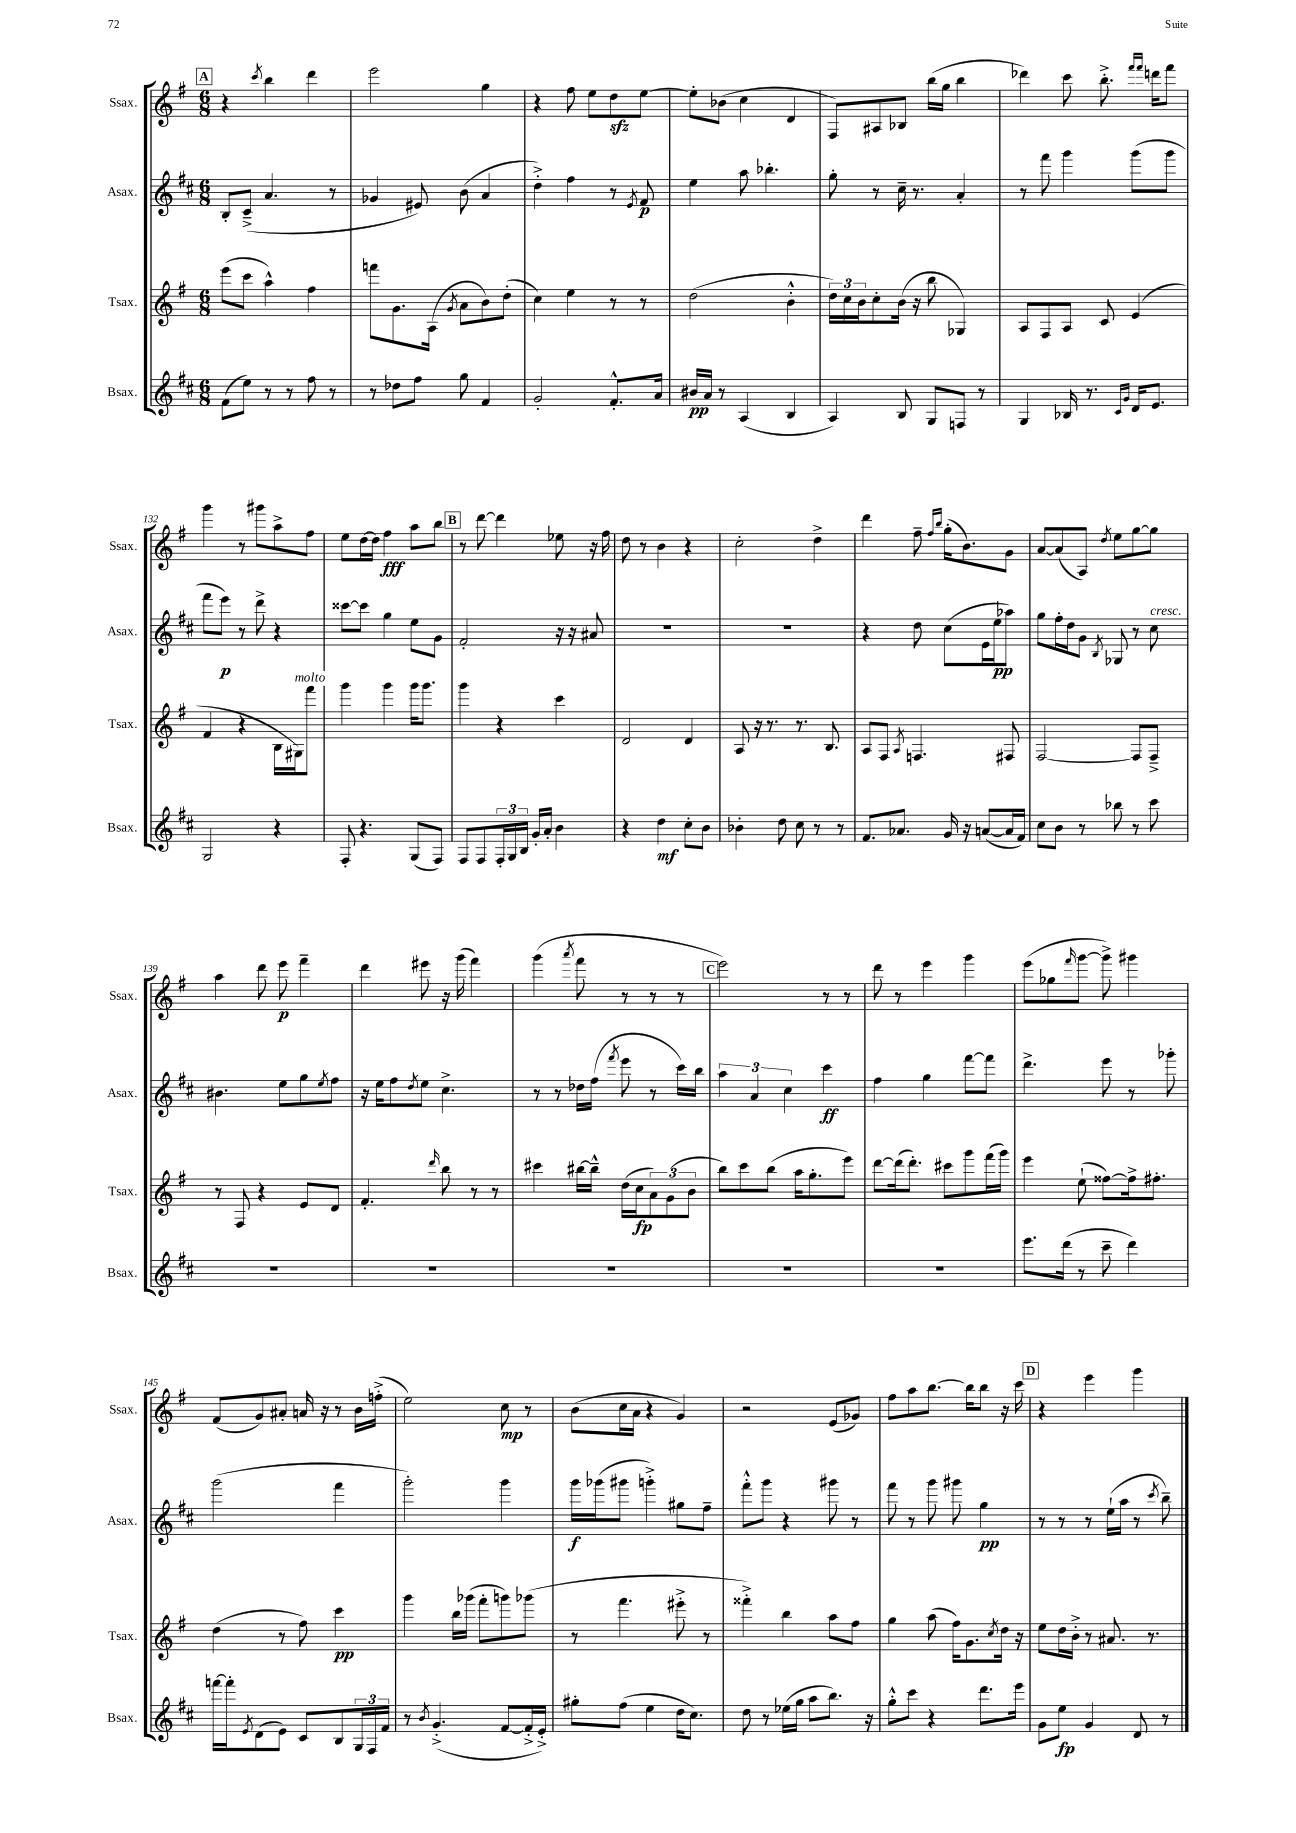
<<
\new StaffGroup <<
\new Staff = "s0" \with { instrumentName = "Ssax." shortInstrumentName = "Ssax." } {
    \clef treble \key g \major \numericTimeSignature \time 6/8
    \mark \markup { \box "A" } r4 \acciaccatura { c'''8 } b''4 d'''4 |
    e'''2 g''4 |
    r4 fis''8 e''8 d''8\sfz e''8~ |
    e''8-. bes'8( c''4 d'4 |
    fis8) ais8 bes8 b''16( g''16 b''4 |
    des'''4) c'''8 b''8.-.-> \grace { fis'''16 fis'''16 } d'''16 fis'''8 |
    g'''4 r8 gis'''8 a''8-> fis''8 |
    e''8 d''16~ d''16 fis''4\fff a''8 b''8 |
    \mark \markup { \box "B" } r8 d'''8~ d'''4 ees''8 r16 fis''16 |
    d''8 r8 b'4 r4 |
    c''2-. d''4-> |
    d'''4 fis''8-- \grace { fis''16 b''16 } g''16-.( b'8.) g'8 |
    a'8~ a'8( a8) \acciaccatura { d''8 } e''8 g''8~ g''8 |
    a''4 d'''8 e'''8\p fis'''4-- |
    d'''4 eis'''8 r16 g'''16( fis'''4) |
    g'''4( \acciaccatura { a'''8 } fis'''8 r8 r8 r8 |
    \mark \markup { \box "C" } e'''2) r8 r8 |
    d'''8 r8 e'''4 g'''4 |
    e'''8( ges''8 \grace { fis'''16 } g'''8~ g'''8->) gis'''4 |
    fis'8( g'8) ais'8-. a'16 r16 r8 b'16 f''16-.->( |
    e''2) c''8\mp r8 |
    b'8( c''16 a'16 r4 g'4) |
    r2 e'8( ges'8) |
    fis''8 a''8 b''8.~ b''16 b''8 r16 c'''16 |
    \mark \markup { \box "D" } r4 e'''4 g'''4 \bar "|." |
}
\new Staff = "s1" \with { instrumentName = "Asax." shortInstrumentName = "Asax." } {
    \clef treble \key d \major \numericTimeSignature \time 6/8
    \mark \markup { \box "A" } b8-. cis'8--->( a'4. r8 |
    ges'4 eis'8) b'8( a'4 |
    d''4-.->) fis''4 r8 \acciaccatura { e'8 } fis'8\p |
    e''4 a''8 bes''4.-. |
    g''8-. r8 cis''16-- r8. a'4-. |
    r8 fis'''8 g'''4 g'''8( g'''8 |
    fis'''8 e'''8\p) r8 d'''8-> r4 |
    cisis'''8~ cisis'''8 g''4 e''8 g'8 |
    \mark \markup { \box "B" } fis'2-. r16 r16 ais'8 |
    R2. |
    R2. |
    r4 d''8 cis''8( e'16 e''16\pp aes''8) |
    g''8 fis''16-. d''16 g'8 \acciaccatura { b8 } ges8 r8 cis''8^\markup { \italic "cresc." } |
    bis'4. e''8 g''8 \acciaccatura { e''8 } fis''8 |
    r16 e''16 fis''8 \acciaccatura { d''8 } e''8 cis''4.-> |
    r8 r8 des''16 fis''16( \acciaccatura { fis'''8 } e'''8 r8 cis'''16) b''16 |
    \mark \markup { \box "C" } \tuplet 3/2 { a''4 a'4 cis''4 } cis'''4\ff |
    fis''4 g''4 fis'''8~ fis'''8 |
    d'''4.-> e'''8 r8 ges'''8-. |
    g'''2( fis'''4 |
    g'''2-.) g'''4 |
    g'''16\f ges'''16( gis'''8 g'''4-.->) gis''8 fis''8-- |
    fis'''8-.-^ g'''8 r4 gis'''8 r8 |
    fis'''8 r8 g'''8 gis'''8 g''4\pp |
    \mark \markup { \box "D" } r8 r8 r8 e''16-!( a''16 r8 \acciaccatura { cis'''8 } b''8--) \bar "|." |
}
\new Staff = "s2" \with { instrumentName = "Tsax." shortInstrumentName = "Tsax." } {
    \clef treble \key g \major \numericTimeSignature \time 6/8
    \mark \markup { \box "A" } e'''8( c'''8 a''4-^) fis''4 |
    f'''8 g'8. a16( \acciaccatura { g'8 } a'8 b'8) d''8-.( |
    c''4) e''4 r8 r8 |
    d''2( b'4-.-^ |
    \tuplet 3/2 { d''16) c''16 b'16 } c''8-. b'16( r16 b''8 ges4) |
    a8 fis8 a8 c'8 e'4( |
    fis'4 r4 b16 gis16^\markup { \italic "molto" }) fis'''8 |
    g'''4 g'''4 g'''16 g'''8. |
    \mark \markup { \box "B" } g'''4 r4 c'''4 |
    d'2 d'4 |
    a8 r16 r8. r8. b8. |
    a8 fis8 \acciaccatura { a8 } f4. fis8 |
    fis2~ fis8 fis8---> |
    r8 fis8 r4 e'8 d'8 |
    fis'4.-. \grace { d'''16 } b''8 r8 r8 |
    cis'''4 bis''16~ bis''16---^ d''16( c''16\fp \tuplet 3/2 { a'8) g'8( b'8 } |
    \mark \markup { \box "C" } b''8) c'''8 b''8( a''16 g''8.-. e'''8) |
    d'''8~ d'''16( d'''8.-.) cis'''8 g'''8 fis'''16( g'''16) |
    e'''4 e''8-!( fisis''8~) fisis''16-> fis''8.-. |
    d''4( r8 fis''8) c'''4\pp |
    g'''4 b''16 ges'''16( fis'''8-. g'''8) ges'''8( |
    r8 fis'''4. eis'''8-.-> r8 |
    fisis'''4-.->) b''4 a''8 fis''8 |
    g''4 a''8( fis''16) g'8. \acciaccatura { c''8 } d''16 r16 |
    \mark \markup { \box "D" } e''8 d''16 b'16-.-> r8 ais'8. r8. \bar "|." |
}
\new Staff = "s3" \with { instrumentName = "Bsax." shortInstrumentName = "Bsax." } {
    \clef treble \key d \major \numericTimeSignature \time 6/8
    \mark \markup { \box "A" } fis'8( e''8) r8 r8 fis''8 r8 |
    r8 des''8 fis''8 g''8 fis'4 |
    g'2-. fis'8.-.-^ a'16 |
    bis'16\pp a'16 r8 a4( b4 |
    a4) b8 g8 f8 r8 |
    g4 bes16 r8. \grace { cis'16 g'16 } d'16 e'8. |
    g2 r4 |
    fis8-. r4. g8( fis8) |
    \mark \markup { \box "B" } fis8 fis8 \tuplet 3/2 { fis16-. g16 b16 } g'16-. a'16-. b'4 |
    r4 d''4\mf cis''8-. b'8 |
    bes'4-. d''8 cis''8 r8 r8 |
    fis'8. aes'8. g'16 r16 a'8~( a'16 fis'16) |
    cis''8 b'8 r8 bes''8 r8 cis'''8 |
    R2. |
    R2. |
    R2. |
    \mark \markup { \box "C" } R2. |
    R2. |
    e'''8. d'''16( r8 cis'''8-- d'''4) |
    f'''16~ f'''16-. \acciaccatura { e'8 } d'8( e'8) cis'8 b8 \tuplet 3/2 { g16 fis16 fis'16 } |
    r8 \acciaccatura { b'8 } g'4.-.->( fis'8~ fis'16-.-> e'16-.->) |
    gis''8-. fis''8( e''4 d''16 cis''8.) |
    d''8 r8 ees''16( g''16 a''8 b''8.) r16 |
    g''8-.-^ cis'''8 r4 d'''8. e'''16 |
    \mark \markup { \box "D" } g'8 e''8\fp g'4 d'8 r8 \bar "|." |
}
>>
>>
\layout { \context { \Score currentBarNumber = #126 } }
